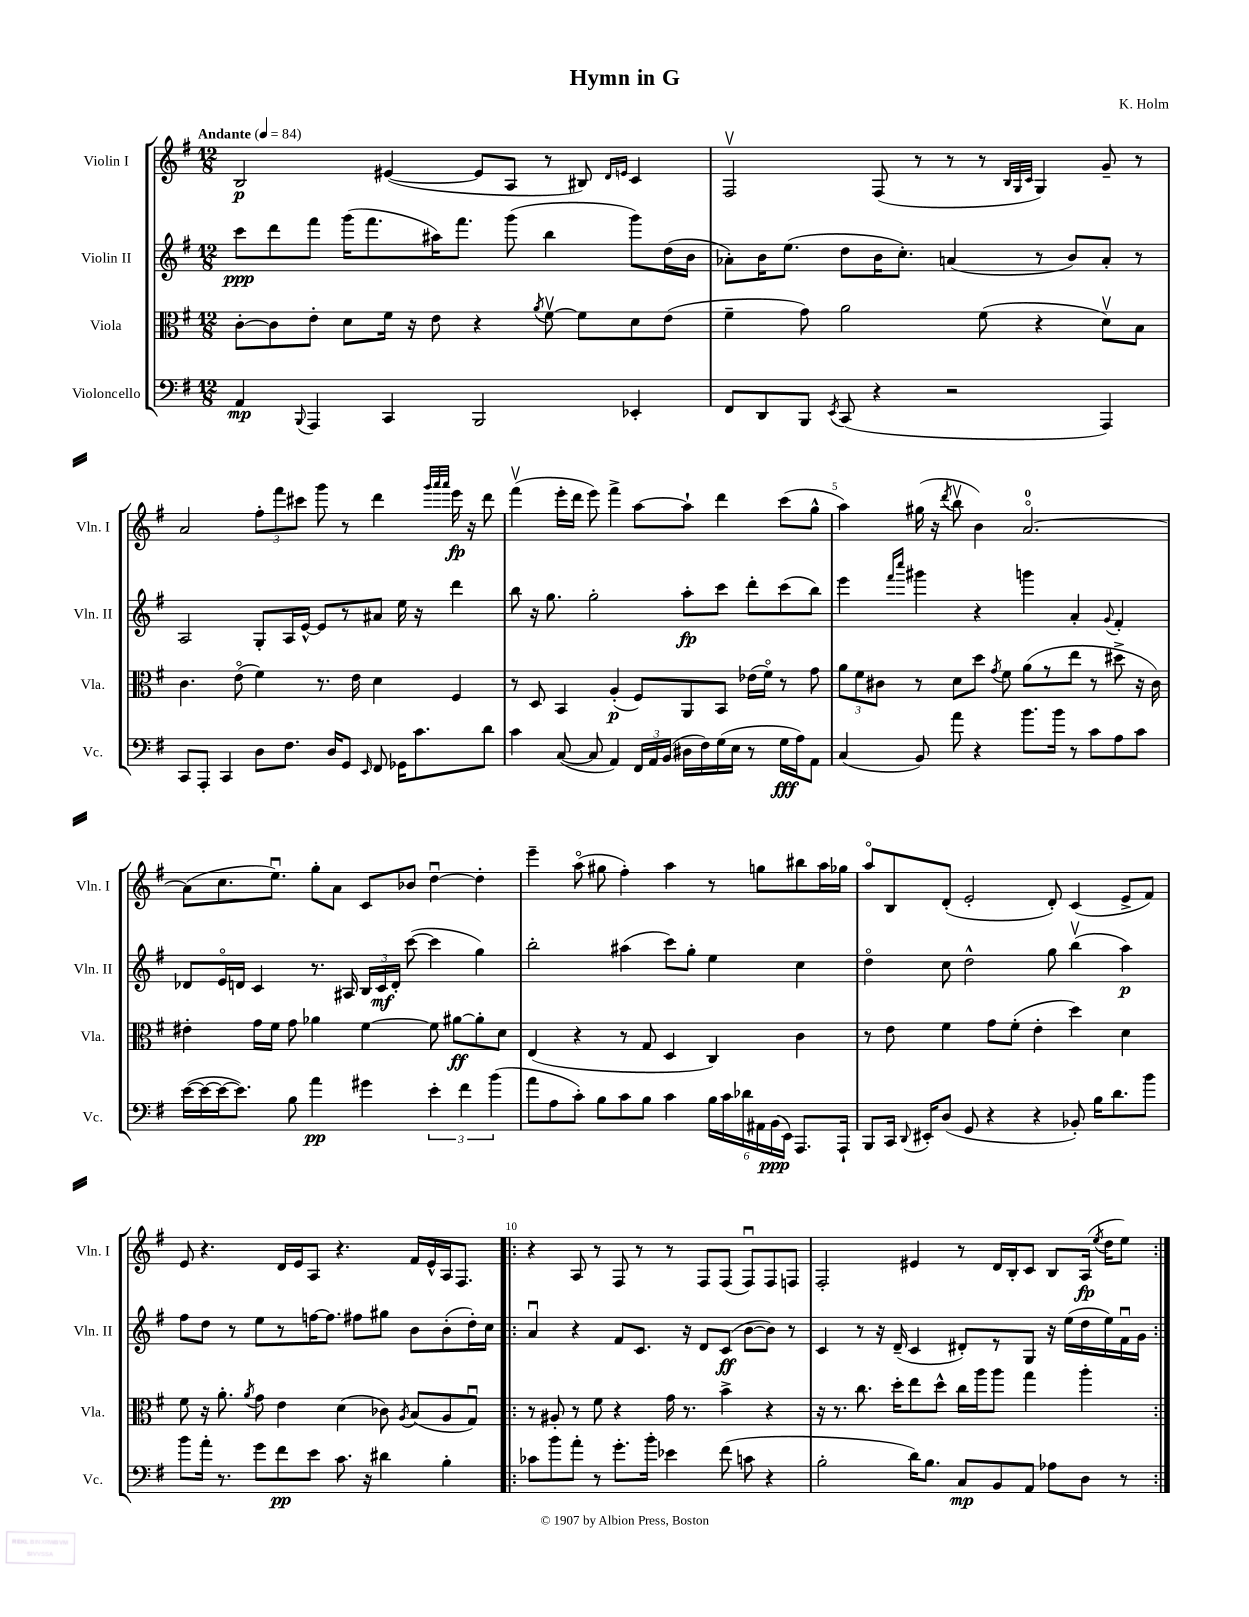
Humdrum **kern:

**kern	**dynam	**kern	**dynam	**kern	**dynam	**kern	**dynam
*part4	*part4	*part3	*part3	*part2	*part2	*part1	*part1
*staff4	*staff4	*staff3	*staff3	*staff2	*staff2	*staff1	*staff1
*I"Violoncello	*	*I"Viola	*	*I"Violin II	*	*I"Violin I	*
*I'Vc.	*	*I'Vla.	*	*I'Vln. II	*	*I'Vln. I	*
*clefF4	*	*clefC3	*	*clefG2	*	*clefG2	*
*k[f#]	*	*k[f#]	*	*k[f#]	*	*k[f#]	*
*M12/8	*	*M12/8	*	*M12/8	*	*M12/8	*
*MM84	*	*MM84	*	*MM84	*	*MM84	*
=1	=1	=1	=1	=1	=1	=1	=1
!	!	!	!	!	!	!LO:TX:a:B:t=Andante	!
4AA/	mp	[8c'\L	.	8ccc\L	ppp	2B/	p
.	.	8c\]	.	8ddd\	.	.	.
8qqBBB/	.	.	.	.	.	.	.
4AAA/	.	8e'\J	.	8fff#\J	.	.	.
.	.	8d\L	.	(16ggg\KL	.	.	.
.	.	.	.	8.fff#\	.	.	.
4CC/	.	16f#\Jk	.	.	.	([4e#X/	.
.	.	16r	.	.	.	.	.
.	.	8e\	.	16aa#X\K)	.	.	.
.	.	.	.	8.fff#\J	.	.	.
2BBB/	.	4r	.	.	.	8e#/L]	.
.	.	.	.	(8ggg\	.	8A/J	.
.	.	8qa/	.	.	.	.	.
.	.	[8f#v\	.	4bb\	.	8r	.
.	.	8f#\L]	.	.	.	8B#X/)	.
.	.	.	.	.	.	16qqd/LL	.
.	.	.	.	.	.	16qqen/JJ	.
4EE-X'/	.	8d\	.	8ggg\L)	.	4c/	.
.	.	(8e\J	.	(16dd\L	.	.	.
.	.	.	.	16b\JJ	.	.	.
=2	=2	=2	=2	=2	=2	=2	=2
8FF#/L	.	4f#~\	.	8a-X'\L)	.	2F#v/	.
8DD/	.	.	.	16b\K	.	.	.
.	.	.	.	(8.ee\J	.	.	.
8BBB/J	.	8g\)	.	.	.	.	.
8qEE/	.	.	.	.	.	.	.
(8CC/	.	2a\	.	8dd\L	.	.	.
4r	.	.	.	16b\K	.	(8F#/	.
.	.	.	.	8.cc'\J)	.	.	.
.	.	.	.	.	.	8r	.
2r	.	.	.	(4an/	.	8r	.
.	.	(8f#\	.	.	.	8r	.
.	.	.	.	.	.	32qqB/LLL	.
.	.	.	.	.	.	32qqG/	.
.	.	.	.	.	.	32qqc/JJJ	.
.	.	4r	.	8r	.	4G/)	.
.	.	.	.	8b/L)	.	.	.
4AAA/)	.	8dv\L)	.	8a'/J	.	8g~/	.
.	.	8B\J	.	8r	.	8r	.
!!LO:LB:g=z
=3	=3	=3	=3	=3	=3	=3	=3
8CC/L	.	4.c\	.	2A/	.	2a/	.
8AAA'/J	.	.	.	.	.	.	.
4CC/	.	.	.	.	.	.	.
.	.	(8e\	.	.	.	.	.
8D\L	.	4f#\)	.	8G'/L	.	12ff#'\L	.
.	.	.	.	.	.	12fff#\	.
8.F#\J	.	.	.	16A/L	.	.	.
.	.	.	.	.	.	12ccc#X\J	.
.	.	.	.	[16e^^/JJ	.	.	.
.	.	8.r	.	8e/L]	.	8ggg\	.
16D/KL	.	.	.	.	.	.	.
8GG/J	.	.	.	8r	.	8r	.
.	.	16e\	.	.	.	.	.
16qqEE/	.	.	.	.	.	.	.
8FF#/	.	4d\	.	8a#X/J	.	4ddd\	.
16GG-X\KL	.	.	.	16ee\	.	.	.
8.c\	.	.	.	16r	.	.	.
.	.	.	.	.	.	32qqggg/LLL	.
.	.	.	.	.	.	32qqaaa/	.
.	.	.	.	.	.	32qqaaa/JJJ	.
.	.	4F#/	.	4ddd\	.	16eee\	fp
.	.	.	.	.	.	16r	.
8d\J	.	.	.	.	.	8ddd\	.
=4	=4	=4	=4	=4	=4	=4	=4
4c\	.	8r	.	8bb\	.	(4fff#v\	.
.	.	8D/	.	16r	.	.	.
.	.	.	.	8.gg\	.	.	.
([8C/	.	4BB/	.	.	.	16eee'\LL	.
.	.	.	.	.	.	16ddd\JJ	.
8C/]	.	.	.	2gg'\	.	8eee\)	.
4AA/)	.	(4A'/	p	.	.	4fff#^\	.
24FF#/LL	.	8F#/L)	.	.	.	[8aa\L	.
24AA/	.	.	.	.	.	.	.
(24BB/JJ	.	.	.	.	.	.	.
16D#X\LL	.	8AA/	.	8aa'\L	fp	8aa`\J]	.
16F#\)	.	.	.	.	.	.	.
(16G\	.	8BB/J	.	8ccc\J	.	4ddd\	.
16E\JJ	.	.	.	.	.	.	.
8r	.	(16e-X\LL	.	8ddd'\L	.	.	.
.	.	16f#\JJ)	.	.	.	.	.
16G\LL	fff	8r	.	(8ccc\	.	(8ccc\L	.
16A\J)	.	.	.	.	.	.	.
8AA\J	.	8g\	.	8bb\J)	.	8gg^^\J	.
=5	=5	=5	=5	=5	=5	=5	=5
(4C/	.	12a\L	.	4eee\	.	4aa\)	.
.	.	12f#\	.	.	.	.	.
.	.	12c#X\J	.	.	.	.	.
.	.	.	.	16qqfff#/LL	.	.	.
.	.	.	.	16qqcccc/JJ	.	.	.
8BB/)	.	8r	.	4ggg#X\	.	(16gg#X\	.
.	.	.	.	.	.	16r	.
.	.	.	.	.	.	8qddd/	.
8a\	.	8d\L	.	.	.	8bbv\	.
4r	.	8dd\J	.	4r	.	4b\)	.
.	.	8qg/	.	.	.	.	.
.	.	8f#\	.	.	.	.	.
8.b\L	.	(8a\L	.	4gggn\	.	[2.a/	.
.	.	8r	.	.	.	.	.
16b\Jk	.	.	.	.	.	.	.
8r	.	8ee\J	.	4a'/	.	.	.
8c\L	.	8r	.	.	.	.	.
.	.	.	.	8qqg/	.	.	.
8A\	.	8dd#X^\	.	4f#'/	.	.	.
8c\J	.	16r	.	.	.	.	.
.	.	16c#\)	.	.	.	.	.
!!LO:LB:g=z
=6	=6	=6	=6	=6	=6	=6	=6
([16e\LL	.	4e#X'\	.	8d-X/L	.	(8a\L]	.
16e\_	.	.	.	.	.	.	.
16e\J_	.	.	.	16e/L	.	8.cc\	.
8.e\J])	.	.	.	16dn/JJ	.	.	.
.	.	16g\LL	.	4c/	.	.	.
.	.	16f#\JJ	.	.	.	8.eeu\J)	.
8B\	.	8g\	.	.	.	.	.
4a\	pp	4a-X\	.	8.r	.	8gg'\L	.
.	.	.	.	.	.	8a\J	.
.	.	.	.	16A#X/	.	.	.
4g#X\	.	[4f#\	.	24B/LL	.	8c/L	.
.	.	.	.	24c/	mf	.	.
.	.	.	.	24d'/JJ	.	.	.
.	.	.	.	([8ccc\	.	8b-X/J	.
6e'\	.	8f#\]	.	4ccc\]	.	[4ddu\	.
.	.	[8a#X\L	ff	.	.	.	.
6f#\	.	.	.	.	.	.	.
.	.	8a#'\]	.	4gg\)	.	4dd'\]	.
(6b\	.	.	.	.	.	.	.
.	.	8d\J	.	.	.	.	.
=7	=7	=7	=7	=7	=7	=7	=7
8a\L	.	(4E/	.	2bb'\	.	4eee~\	.
8A\	.	.	.	.	.	.	.
8c'\J)	.	4r	.	.	.	(8aa\	.
8B\L	.	.	.	.	.	8gg#X\	.
8c\	.	8r	.	(4aa#X\	.	4ff#'\)	.
8B\J	.	8G/	.	.	.	.	.
4c\	.	4D/	.	8ccc\L)	.	4aa\	.
.	.	.	.	8gg'\J	.	.	.
24B\LL	.	4C/)	.	4ee\	.	8r	.
24c\	.	.	.	.	.	.	.
24d-X\	.	.	.	.	.	.	.
24AA#X\	.	.	.	.	.	8ggn\L	.
(24BB\	ppp	.	.	.	.	.	.
24EE\JJ)	.	.	.	.	.	.	.
8.AAA/L	.	4c\	.	4cc\	.	8bb#X\	.
.	.	.	.	.	.	16aa\L	.
16AAA`/Jk	.	.	.	.	.	16gg-X\JJ	.
=8	=8	=8	=8	=8	=8	=8	=8
8BBB/L	.	8r	.	4dd\	.	8aa/L	.
16CC/Jk	.	8e\	.	.	.	8B/	.
8qqDD/	.	.	.	.	.	.	.
16EE#X'/KL	.	.	.	.	.	.	.
(8D/J	.	4f#\	.	8cc\	.	(8d'/J	.
8GG/	.	.	.	2dd^^\	.	2e'/	.
4r	.	8g\L	.	.	.	.	.
.	.	(8f#'\J	.	.	.	.	.
4r	.	4e'\	.	.	.	.	.
.	.	.	.	8gg\	.	8d'/)	.
8BB-X'/)	.	4dd\)	.	(4bbv\	.	(4c/	.
16B\KL	.	.	.	.	.	.	.
8.d\	.	.	.	.	.	.	.
.	.	4d\	.	4aa\)	p	8e^/L	.
8b\J	.	.	.	.	.	8f#/J)	.
!!LO:LB:g=z
=9	=9	=9	=9	=9	=9	=9	=9
8b\L	.	8f#\	.	8ff#\L	.	8e/	.
16a'\Jk	.	16r	.	8dd\J	.	4.r	.
8.r	.	8.a'\	.	.	.	.	.
.	.	.	.	8r	.	.	.
.	.	8qa/	.	.	.	.	.
8g\L	.	8g\	.	8ee\L	.	.	.
8f#\	pp	4e\	.	8r	.	16d/LL	.
.	.	.	.	.	.	16e/J	.
8e\J	.	.	.	[16ffn\K	.	8A/J	.
.	.	.	.	8.ff\J]	.	.	.
8.c\	.	(4d\	.	.	.	4.r	.
.	.	.	.	8ff#X\L	.	.	.
16r	.	.	.	.	.	.	.
4d#X\	.	8c-X\)	.	8gg#X\J	.	.	.
.	.	8qA/	.	.	.	.	.
.	.	(8B/L	.	8b\L	.	16f#/LL	.
.	.	.	.	.	.	16e^^/	.
4B'\	.	8A/	.	(8b'\	.	16A/J	.
.	.	.	.	.	.	8.F#/J	.
.	.	8Gu/J)	.	16dd'\L)	.	.	.
.	.	.	.	16cc\JJ	.	.	.
=10!|:	=10!|:	=10!|:	=10!|:	=10!|:	=10!|:	=10!|:	=10!|:
8c-X\L	.	8r	.	4au/	.	4r	.
8b\	.	8A#X'/	.	.	.	.	.
8a'\J	.	8r	.	4r	.	8A/	.
8r	.	8f#\	.	.	.	8r	.
8.g'\L	.	4r	.	8f#/L	.	8F#/	.
.	.	.	.	8.c/J	.	8r	.
16b'\Jk	.	.	.	.	.	.	.
4e-X\	.	16g\	.	.	.	8r	.
.	.	8.r	.	16r	.	.	.
.	.	.	.	8d/L	.	8F#/L	.
(8f#\	.	4b^\	.	(8c/J	ff	(8F#/J	.
8cn\	.	.	.	[8b\L	.	8F#u/L)	.
4r	.	4r	.	8b\J])	.	8F#/	.
.	.	.	.	8r	.	8Fn/J	.
=11	=11	=11	=11	=11	=11	=11	=11
2B'\	.	16r	.	4c/	.	2F#'/	.
.	.	8.r	.	.	.	.	.
.	.	8.cc\	.	8r	.	.	.
.	.	.	.	16r	.	.	.
.	.	16dd'\KL	.	(16d~/	.	.	.
16d\KL)	.	8ee\	.	4c/	.	4e#X/	.
8.B\J	.	.	.	.	.	.	.
.	.	8dd^^\J	.	.	.	.	.
8C/L	mp	16cc\LL	.	8d#X'/L)	.	8r	.
.	.	16aa\J	.	.	.	.	.
8BB/	.	8aa\J	.	8r	.	16d/LL	.
.	.	.	.	.	.	16B'/J	.
8AA/J	.	4gg\	.	8G/J	.	8c/J	.
8A-X\L	.	.	.	16r	.	8B/L	.
.	.	.	.	(16ee\LL	.	.	.
8D\J	.	4aa'\	.	16dd\	.	(16A/Jk	fp
.	.	.	.	.	.	8qee/	.
.	.	.	.	16ee\)	.	16dd\KL	.
8r	.	.	.	16f#u\	.	8ee\J)	.
.	.	.	.	16g\JJ	.	.	.
=:|!	=:|!	=:|!	=:|!	=:|!	=:|!	=:|!	=:|!
*-	*-	*-	*-	*-	*-	*-	*-
